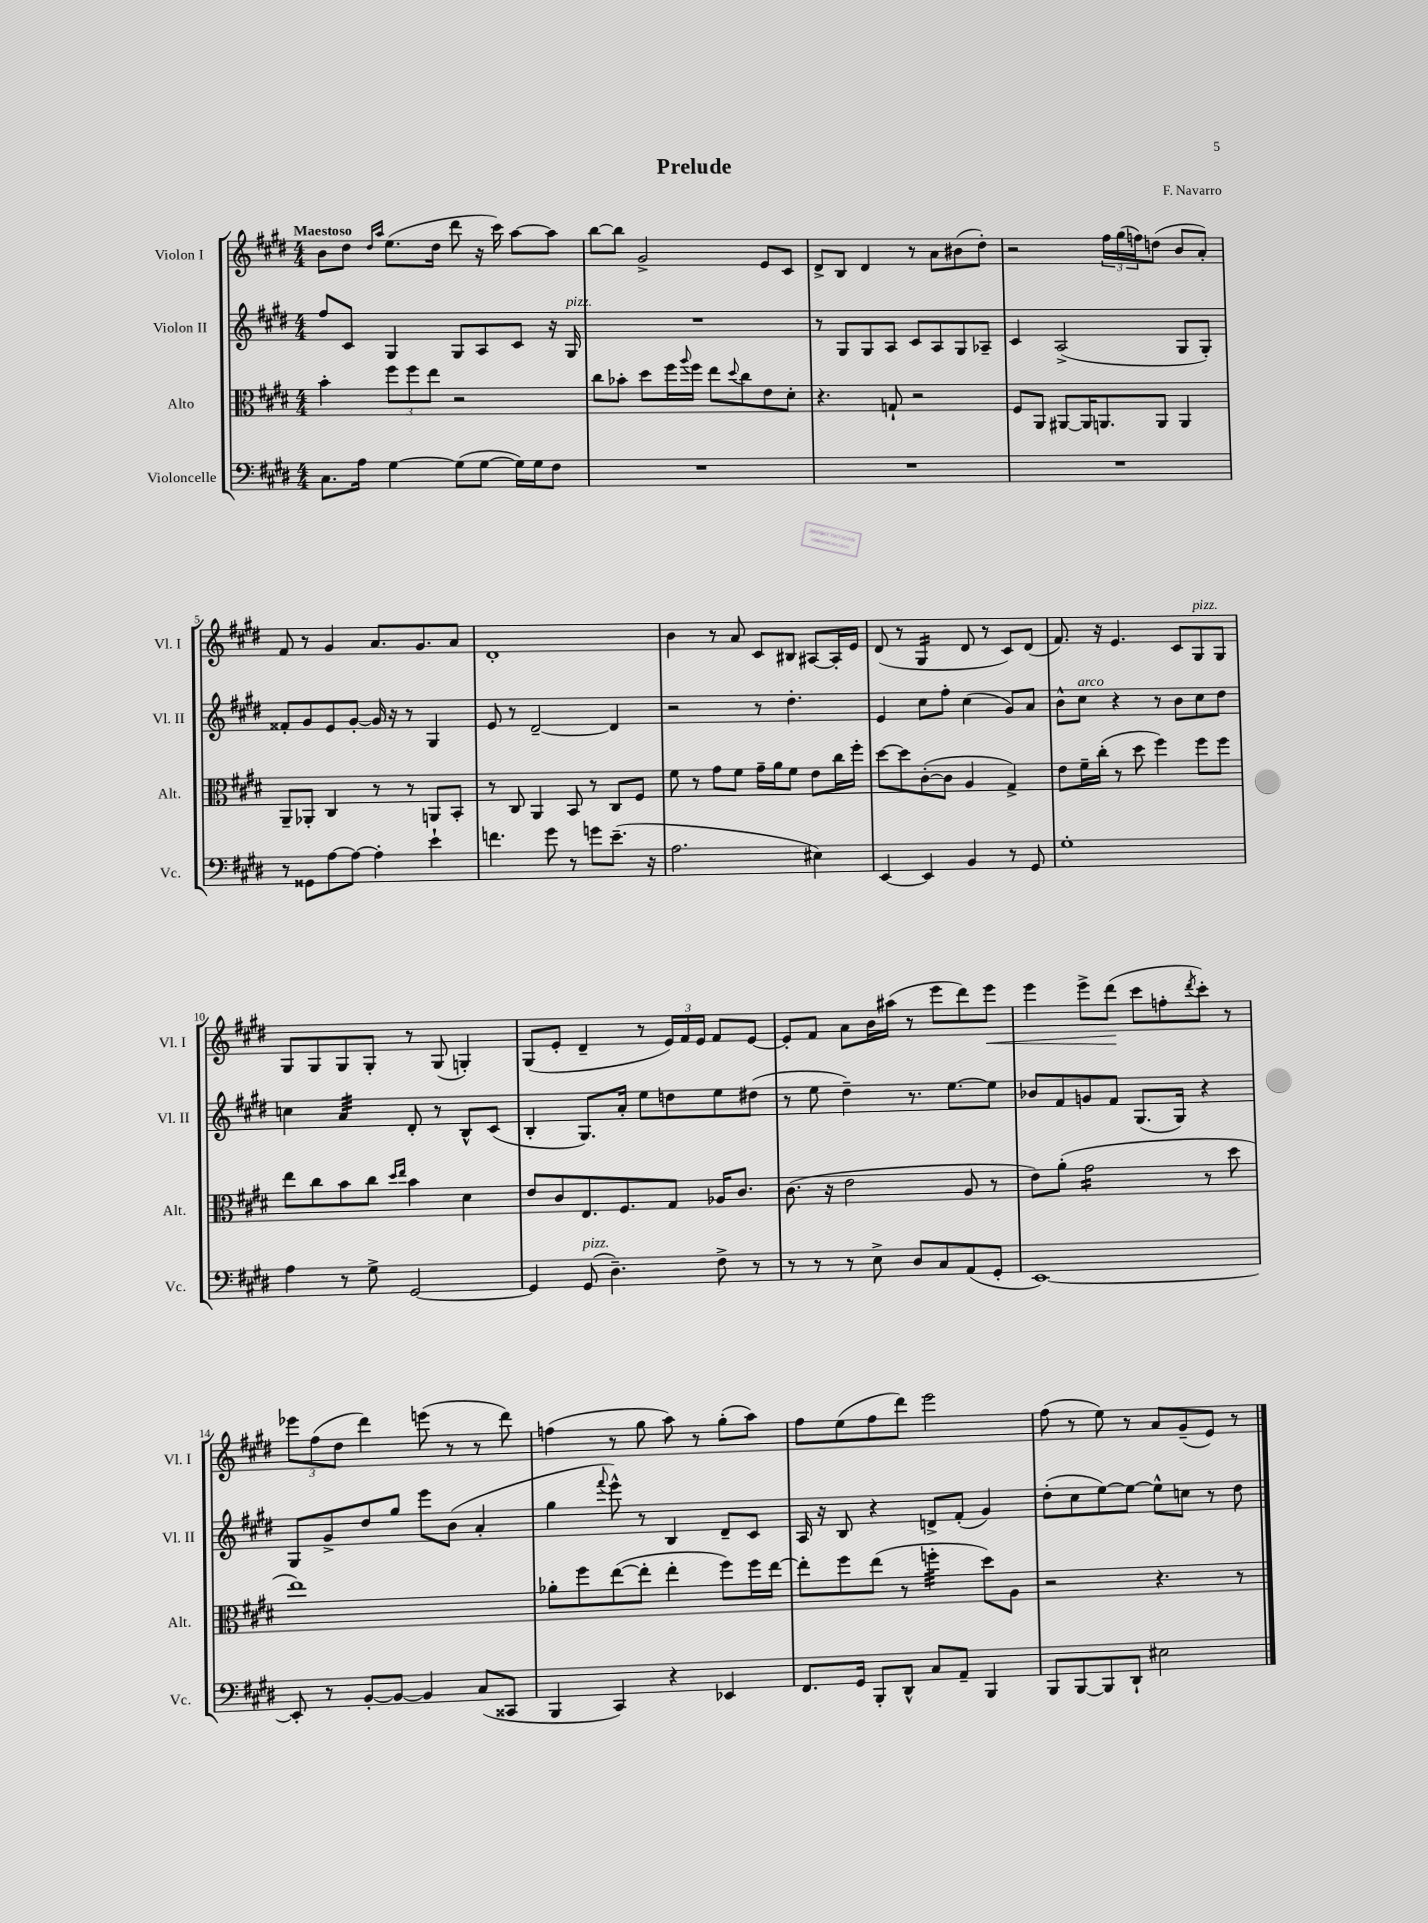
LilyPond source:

\header { title = "Prelude" composer = "F. Navarro" }
<<
\new StaffGroup <<
\new Staff = "s0" \with { instrumentName = "Violon I" shortInstrumentName = "Vl. I" } {
    \clef treble \key e \major \numericTimeSignature \time 4/4 \tempo "Maestoso"
    b'8 dis''8 \grace { dis''16 a''16 } e''8.( dis''16 dis'''8 r16 cis'''16) a''8~ a''8 |
    b''8~ b''8 gis'2-> e'8 cis'8 |
    dis'8-> b8 dis'4 r8 a'8 bis'8( dis''8-.) |
    r2 \tuplet 3/2 { fis''16 gis''16( f''16) } d''8( b'8 a'8-.) |
    fis'8 r8 gis'4 a'8. gis'8. a'8 |
    dis'1-. |
    b'4 r8 a'8 cis'8 bis8 ais8~ ais16-. e'16 |
    dis'8( r8 gis4:16 dis'8 r8 cis'8) dis'8( |
    fis'8.) r16 e'4. cis'8 gis8^\markup { \italic "pizz." } gis8 |
    gis8 gis8 gis8 gis8-. r8 gis8( g4-.) |
    gis8( e'8-. dis'4-- r8 \tuplet 3/2 { e'16) fis'16 e'16 } fis'8 e'8~ |
    e'8-. fis'8 a'8 b'16 ais''16( r8 e'''8 dis'''8) e'''8\< |
    e'''4 e'''8-> dis'''8\!( cis'''8 f''8-. \acciaccatura { dis'''8 } cis'''8-.) r8 |
    \tuplet 3/2 { ees'''8 fis''8( dis''8 } dis'''4) e'''8( r8 r8 dis'''8) |
    f''4( r8 gis''8 a''8) r8 gis''8-.( a''8) |
    fis''8 e''8( fis''8 dis'''8) e'''2 |
    fis''8( r8 e''8) r8 a'8 gis'8--( e'8) r8 \bar "|." |
}
\new Staff = "s1" \with { instrumentName = "Violon II" shortInstrumentName = "Vl. II" } {
    \clef treble \key e \major \numericTimeSignature \time 4/4
    fis''8 cis'8 gis4 gis8 a8 cis'8 r16 gis16^\markup { \italic "pizz." } |
    R1 |
    r8 gis8 gis8 a8 cis'8 a8 gis8 aes8-- |
    cis'4 a2->( gis8 gis8-.) |
    fisis'8-. gis'8 e'8 gis'8~-. gis'16 r16 r8 gis4 |
    e'8 r8 dis'2~-- dis'4 |
    r2 r8 dis''4.-. |
    e'4 cis''8 fis''8-. cis''4( gis'8) a'8 |
    b'8-^ cis''8^\markup { \italic "arco" } r4 r8 b'8 cis''8 dis''8 |
    c''4 a'4:32 dis'8-. r8 b8-^ cis'8( |
    b4-. gis8.) a'16-. e''8 d''8 e''8 dis''8( |
    r8 e''8 dis''4--) r8. e''8.~ e''8 |
    bes'8 fis'8 g'8 fis'8 gis8.( gis16) r4 |
    gis8 gis'8-> dis''8 gis''8 e'''8 b'8( a'4-. |
    gis''4 \appoggiatura { fis'''8 } e'''8-^) r8 b4 dis'8-- cis'8 |
    a16 r16 b8 r4 d'8-> fis'8-.( gis'4) |
    dis''8-.( cis''8 e''8~) e''8~ e''8-^ c''8 r8 dis''8 \bar "|." |
}
\new Staff = "s2" \with { instrumentName = "Alto" shortInstrumentName = "Alt." } {
    \clef alto \key e \major \numericTimeSignature \time 4/4
    b'4-. \tuplet 3/2 { fis''8 fis''8 e''8 } r2 |
    cis''8 bes'8-. dis''8 fis''16 \appoggiatura { a''8 } fis''16 e''8 \appoggiatura { dis''8 } cis''8 e'8 dis'8-. |
    r4. g8-! r2 |
    fis8 a,8 ais,8~ ais,16 a,8. a,8 a,4 |
    a,8-- aes,8-. cis4 r8 r8 a,8 b,8-. |
    r8 cis8 a,4 b,8 r8 cis8 fis8 |
    fis'8 r8 gis'8 fis'8 gis'16-- a'16 fis'8 e'8 cis''16 fis''16-. |
    dis''8~ dis''8 cis'8~-.( cis'8 a4 gis4->) |
    e'8 fis'16-- cis''16-.( r8 dis''8 fis''4) fis''8 fis''8 |
    e''8 cis''8 b'8 cis''8 \grace { dis''16 e''16 } b'4 dis'4 |
    e'8 cis'8 e8. fis8. gis8 aes16 cis'8. |
    cis'8.( r16 e'2 a8 r8 |
    e'8) a'8-.( gis'2:16 r8 dis''8 |
    e''1) |
    aes'8-. fis''8 e''8~( e''8-. e''4-. fis''8) fis''16 e''16~ |
    e''8-. fis''8 e''8( r8 f''4:32-. dis''8) a8 |
    r2 r4. r8 \bar "|." |
}
\new Staff = "s3" \with { instrumentName = "Violoncelle" shortInstrumentName = "Vc." } {
    \clef bass \key e \major \numericTimeSignature \time 4/4
    cis8. a16 gis4~ gis8( gis8~ gis16) gis16 fis8 |
    R1 |
    R1 |
    R1 |
    r8 gisis,8 a8~ a8~ a4-. e'4-! |
    f'4. gis'8 r8 g'8 e'8.--( r16 |
    a2. eis4) |
    e,4~ e,4 b,4 r8 gis,8 |
    gis1-. |
    a4 r8 gis8-> gis,2~ |
    gis,4 gis,8^\markup { \italic "pizz." }( dis4.--) fis8-> r8 |
    r8 r8 r8 e8-> dis8 cis8 a,8( gis,8-. |
    e,1~) |
    e,8-. r8 b,8~-. b,8~ b,4 cis8( cisis,8 |
    b,,4 cis,4) r4 ees,4 |
    fis,8. gis,16 b,,8-. dis,8-^ cis8 a,8-- b,,4 |
    b,,8 b,,8~ b,,8 dis,8-! eis2 \bar "|." |
}
>>
>>
